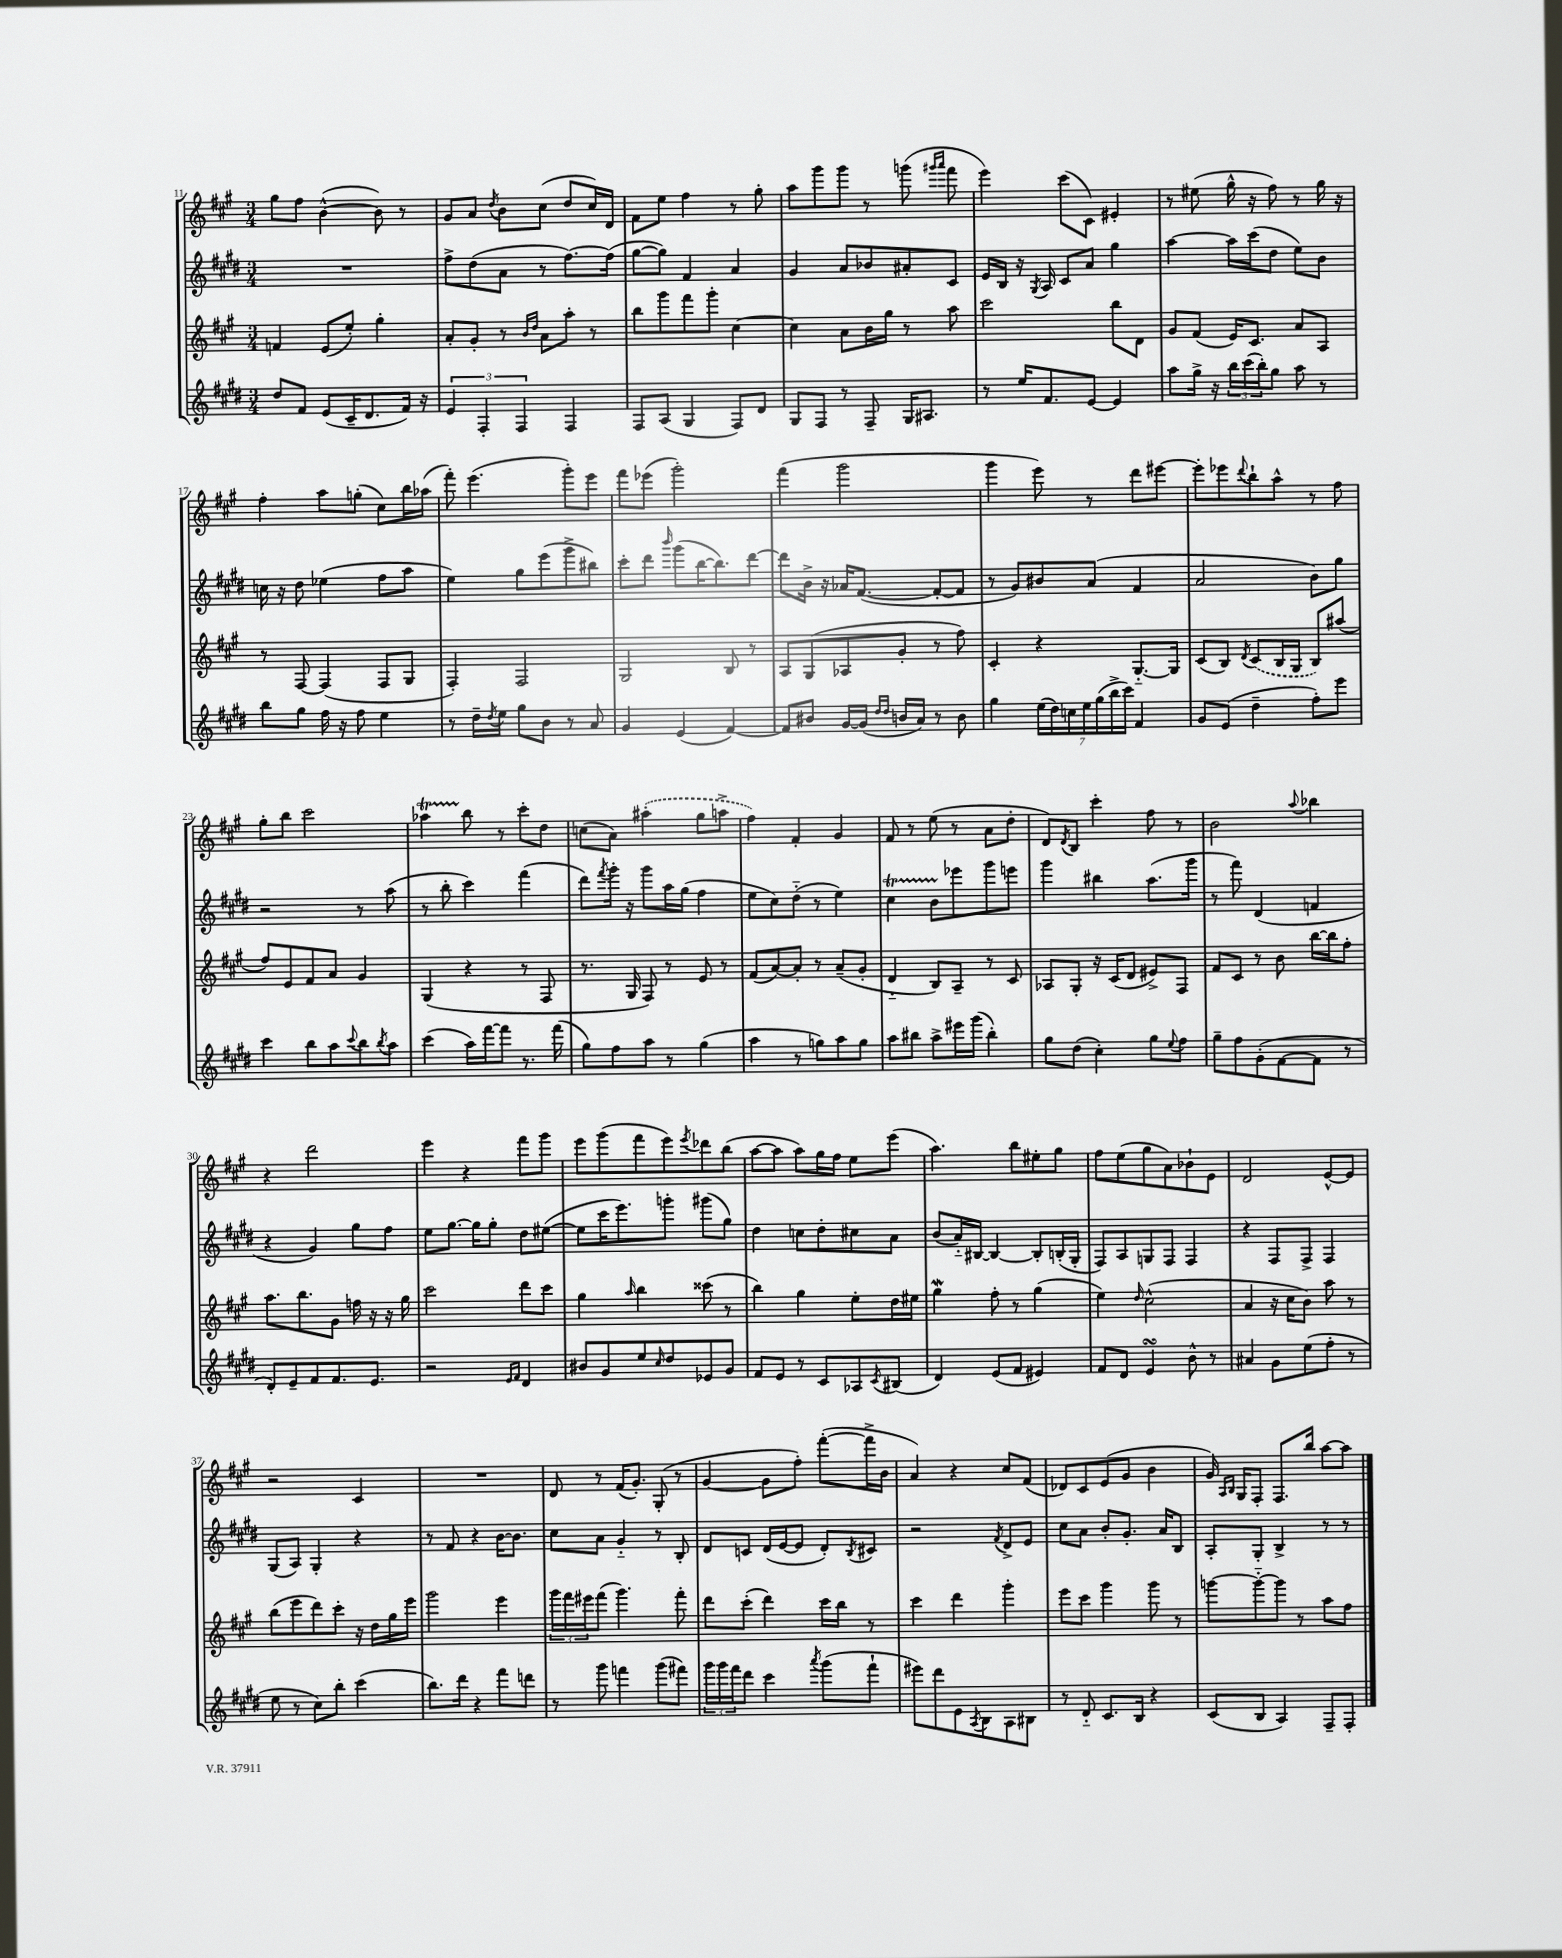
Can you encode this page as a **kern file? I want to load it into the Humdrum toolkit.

**kern	**kern	**kern	**kern
*part4	*part3	*part2	*part1
*staff4	*staff3	*staff2	*staff1
*clefG2	*clefG2	*clefG2	*clefG2
*k[f#c#g#d#]	*k[f#c#g#]	*k[f#c#g#d#]	*k[f#c#g#]
*M3/4	*M3/4	*M3/4	*M3/4
=11	=11	=11	=11
8dd#/L	4fn/	2.r	8gg#\L
8f#/J	.	.	8ff#\J
(8e/L	(8e/L	.	([4b^^\
16c#~/K	8ee'/J)	.	.
8.d#/	.	.	.
.	4gg#'\	.	8b\])
16f#/Jk)	.	.	8r
16r	.	.	.
=12	=12	=12	=12
6e/	8a'/L	8ff#^\L	8g#/L
.	8g#'/J	(8dd#\	8a/J
6F#'/	.	.	.
.	.	.	8qdd/
.	8r	8a\J	8b\L
6F#/	.	.	.
.	16qqb/LL	.	.
.	16qqdd/JJ	.	.
.	8a\L	8r	(8cc#\J
4F#/	8aa'\J	[8.ff#\L)	8dd/L
.	8r	.	16cc#/L)
.	.	(16ff#\Jk]	16d/JJ
=13	=13	=13	=13
8F#/L	8bb\L	[8gg#\L	8f#\L
(8A/J	8ggg#\	8gg#\J])	8ee\J
4G#/	8fff#\	4f#/	4ff#\
.	8ggg#'\J	.	.
8F#/L)	[4cc#\	4a/	8r
8d#/J	.	.	8gg#'\
=14	=14	=14	=14
8G#/L	4cc#\]	4g#/	8aa\L
8F#/J	.	.	8ggg#\
8r	8a\L	8a/L	8ggg#\J
8F#~/	16b\L	8b-X/	8r
.	16gg#\JJ	.	.
16G#/KL	8r	8a#X'/	(8gggn\
8.A#X/J	.	.	.
.	.	.	16qqggg#X/LL
.	.	.	16qqaaa/JJ
.	8aa\	8c#/J	8fff#\
=15	=15	=15	=15
8r	2ccc#\	16e/LL	4eee\)
.	.	16B/JJ	.
16ee/KL	.	16r	.
.	.	8qG#/	.
8.f#/	.	16A/	.
.	.	8c#/L	(8ccc#\L
[8e/J	.	8a/J	8c#\J)
4e/]	8bb\L	4gg#\	4e#X'/
.	8d\J	.	.
=16	=16	=16	=16
8aa\L	8g#/L	[4aa\	8r
16gg#^\Jk	(8f#/J	.	(8ee#X\
16r	.	.	.
24bb\LL	16e/KL)	16aa\LL]	16gg#^^\
(24ccc#\	.	.	.
.	8.c#/J	(16ccc#\J	16r
24bb'\J)	.	.	.
8gg#\J	.	8dd#\J	8ff#\)
8aa\	8a/L	8ee\L)	8r
8r	8A/J	8b\J	16gg#\
.	.	.	16r
!!LO:LB:g=z
=17	=17	=17	=17
8bb\L	8r	16ccn\	4ff#'\
.	.	16r	.
8gg#\J	[8F#/	8dd#\	.
16ff#\	(4F#/]	(4ee-X\	8aa\L
16r	.	.	.
8ff#\	.	.	(8ggn'\J
4ee\	8F#/L	8ff#\L	8cc#\L)
.	8G#/J	8aa\J	16bb\L
.	.	.	(16aa-X\JJ
=18	=18	=18	=18
8r	4F#'/)	4ee\)	8fff#'\)
16dd#~\LL	.	.	(4.eee\
8qdd#/	.	.	.
16ee\JJ	.	.	.
8gg#\L	2F#/	8gg#\L	.
8b\J	.	(8eee\	.
8r	.	8ggg#^\	8ggg#'\L)
8a/	.	8bb#X\J)	8eee\J
=19	=19	=19	=19
4g#/	2G#/	8ccc#'\L	8fff#\L
.	.	8ddd#\J	(8eee-X\J
.	.	16qqbbb/	.
(4e/	.	(8ggg#\L	2ggg#'\)
.	.	[16bb\K	.
.	.	8.bb\])	.
[4f#/)	8B/	.	.
.	8r	[8ddd#\J	.
=20	=20	=20	=20
8f#/L]	8A/L	8ddd#\L]	(4fff#\
8b#X/J	(8G#/	16b^\Jk	.
.	.	16r	.
[16g#/LL	8A-X/	16a-X/KL	2ggg#\
(16g#/JJ]	.	([8.f#/J	.
16qqdd#/LL	.	.	.
16qqdd#/JJ	.	.	.
16bn/LL	8g#'/J	.	.
16a/JJ)	.	.	.
8r	8r	8f#'/L_	.
8b\	8ff#\)	8f#/J]	.
=21	=21	=21	=21
4gg#\	4c#'/	8r	4ggg#\
.	.	8g#/L)	.
(28ee\LL	4r	8b#X/	8eee\)
28dd#\)	.	.	.
28ccn\	.	.	.
28ee\	.	.	.
.	.	(8a/J	8r
(28gg#\	.	.	.
28bb^\	.	.	.
28ccc#\JJ)	.	.	.
4f#/	[8.G#/L	4f#/	8ddd\L
.	.	.	[8eee#X\J
.	16G#/Jk]	.	.
=22	=22	=22	=22
8g#/L	(8c#/L	2a/	8eee#'\L]
(8e/J	8B/J)	.	8eee-X\
.	8qd/	.	8qqddd/
4dd#~\	(8c#/L	.	8bb`\
.	16B/L	.	8aa^^\J
.	16G#/JJ	.	.
8ff#'\L)	8B/L)	8b\L)	8r
8eee\J	(8aa#X/J	8gg#\J	8ff#\
!!LO:LB:g=z
=23	=23	=23	=23
4ccc#\	8ff#/L)	2r	8gg#'\L
.	8e/	.	8bb\J
8bb\L	8f#/	.	2ccc#\
8aa\	8a/J	.	.
8qqccc#/	.	.	.
8bb\	4g#/	8r	.
8qbb/	.	.	.
8aa\J	.	(8aa\	.
=24	=24	=24	=24
(4ccc#\	(4G#/	8r	4aa-XT\
.	.	8bb'\	.
16aa\LL)	4r	4ccc#\)	8bb\
[16fff#\J	.	.	.
8fff#\J]	.	.	8r
8.r	8r	(4fff#\	8ccc#'\L
.	8F#/	.	8dd\J
(16fff#\	.	.	.
=25	=25	=25	=25
8gg#\L)	8.r	8ddd#\L)	(8ccn\L
.	.	8qfff#/	.
8ff#\	.	16ggg#'\Jk	8a\J)
.	16G#/	16r	.
8aa\J	8F#/)	8ggg#\L	(4aa#X'\
8r	8r	16aa\L	.
.	.	(16gg#\JJ	.
(4gg#\	8e/	4ff#\	8gg#\L
.	8r	.	8aan^\J
=26	=26	=26	=26
4aa\	(8f#/L	8ee\L	4ff#\)
.	[8a/)	8cc#\)	.
8r	8a'/J]	(8dd#\J	4f#'/
8ggn\L)	8r	8r	.
8aa\	(8a~/L	4ee\)	4g#/
8gg\J	8g#'/J	.	.
=27	=27	=27	=27
8aa\L	4d/	4cc#T\	8f#/
8bb#X\J	.	.	8r
8aa^\L	8B/L)	8bTTT\L	(8ee\
16eee#X\L	8A~/J	8eee-X\	8r
(16ggg#\JJ	.	.	.
4bb#'\)	8r	8ggg#\	8a\L
.	8c#/	8eeen\J	8dd'\J
=28	=28	=28	=28
8gg#\L	8A-X/L	4ggg#\	8d/L)
.	.	.	8qd/
(8dd#\J	8G#'/J	.	8B/J
4cc#'\)	16r	4bb#X\	4ccc#'\
.	(16c#/KL	.	.
.	8d/J	.	.
8gg#\L	8e#X^/L)	(8.aa\L	8ff#\
8qqee/	.	.	.
8ff#\J	8F#/J	.	8r
.	.	16ggg#\Jk	.
=29	=29	=29	=29
8gg#~\L	8f#/L	8r	2b\
8ff#\	8c#/J	8fff#\)	.
(8g#'\	8r	(4d#/	.
[8f#\	8b\	.	.
.	.	.	8qqaa/
8f#\J]	[16bb\LL	4fn/	4bb-X\
.	16bb\J]	.	.
8r	8ff#'\J	.	.
!!LO:LB:g=z
=30	=30	=30	=30
8d#'/L)	8.aa\L	4r	4r
8e~/	.	.	.
.	8.bb\	.	.
8f#/	.	4g#/)	2ddd\
8.f#/	8g#\J	.	.
.	16ffn\	8gg#\L	.
8.e/J	16r	.	.
.	16r	8ff#\J	.
.	16gg#\	.	.
=31	=31	=31	=31
2r	2ccc#\	8ee\L	4eee\
.	.	[8.gg#\J	.
.	.	.	4r
.	.	16gg#\KL]	.
.	.	8gg#'\J	.
16qqe/LL	.	.	.
16qqf#/JJ	.	.	.
4d#/	8ddd\L	8dd#\L	8fff#\L
.	8ccc#\J	([8ee#X\J	8ggg#\J
=32	=32	=32	=32
8b#X/L	4gg#\	8ee#\L]	8eee\L
8g#/	.	16ccc#\K	(8ggg#\
.	.	8.eee\)	.
.	16qqaa/	.	.
8ee/	4bb\	.	8fff#\
16qqcc#/	.	.	.
8dd#/	.	8gggn'\J	8eee\)
.	.	.	8qeee/
8e-X/	(8ccc##X\	(8ggg#X\L	8ddd-X\
8g#/J	8r	8gg#\J)	(8bb\J
=33	=33	=33	=33
8f#/L	4bb\)	4dd#\	[8aa\L
8e/J	.	.	8aa\J]
8r	4gg#\	8ccn\L	8aa\L)
8c#/L	.	8dd#'\	16gg#\L
.	.	.	16ff#\JJ
8A-X/	8ee'\L	8cc#X\	8ee\L
8qc#/	.	.	.
(8B#X/J	16dd\L	8a\J	(8eee\J
.	16ee#X\JJ	.	.
=34	=34	=34	=34
4d#/)	4gg#W\	(8b/L	4.aa\)
.	.	16a/L)	.
.	.	[16B#X/JJ	.
(8e/L	8ff#'\	4B#/_	.
8f#/J	8r	.	8bb\L
4e#X/)	(4gg#\	8B#'/L]	8ee#X'\
.	.	(16Bn'/L	8gg#\J
.	.	16G#'/JJ	.
=35	=35	=35	=35
8f#/L	4ee\)	8F#/L)	8ff#\L
8d#/J	.	8A/	(8ee\
.	16qqdd/	.	.
4esSSs/	(2cc#^^\	8Gn/	8gg#\
.	.	8F#/J	8a\)
8b^^\	.	4F#/	8b-X`\
8r	.	.	8e\J
=36	=36	=36	=36
4a#X/	4a/	4r	2d/
8g#\L	16r	8F#/L	.
.	16cc#\KL	.	.
(8ee\	8b\J)	8F#^/J	.
8ff#'\J	8aa\	4F#/	[8e^^/L
8r	8r	.	8e/J]
!!LO:LB:g=z
=37	=37	=37	=37
8ee\	(8bb\L	(8G#/L	2r
8r	8eee\	8A/J)	.
8cc#\L)	8ddd\)	4G#'/	.
8bb'\J	8ccc#'\J	.	.
(4ccc#\	16r	4r	4c#/
.	16dd\LL	.	.
.	16gg#\	.	.
.	16eee\JJ	.	.
=38	=38	=38	=38
8.bb\L)	2ggg#\	8r	2.r
.	.	8f#/	.
16ddd#\Jk	.	.	.
4r	.	4r	.
8fff#\L	4eee\	[16b\KL	.
.	.	8.b\J]	.
8dddn\J	.	.	.
=39	=39	=39	=39
8r	24ggg#\LL	8cc#\L	8d/
.	24fff#\	.	.
.	24eee#X\J	.	.
8ggg#\	(8fff#\J	8a\J	8r
4fffn\	4.ggg#\)	4g#/	(16f#/KL
.	.	.	8.g#'/J)
(8ggg#\L	.	8r	(8G#'/
8fff#X\J)	8fff#'\	8B'/	8r
=40	=40	=40	=40
24ggg#\LL	8ddd\L	8d#/L	[4g#/
24ggg#\	.	.	.
24fff#\J	.	.	.
8ddd#\J	(8ccc#'\J	8cn/J	.
4ccc#\	4ddd\)	(16d#/LL	8g#\L]
.	.	[16e/J	.
.	.	8e/J]	8ff#'\J)
8qaaa/	.	.	.
(8ggg#\L	16ccc#\LL	8d#'/L)	([8fff#'\L
.	16bb\JJ	.	.
.	.	8qB/	.
8fff#`\J	8r	8c#X/J	16fff#^\L]
.	.	.	16b\JJ
=41	=41	=41	=41
8eee#X\L)	4ccc#\	2r	4a/)
8ddd#\	.	.	.
8e\	4ddd\	.	4r
8qA/	.	.	.
8B\	.	.	.
.	.	8qf#/	.
8A\	4ggg#'\	8d#^/L	8cc#/L
8B#X\J	.	8e/J	(8f#/J
=42	=42	=42	=42
8r	8eee\L	8cc#\L	8d-X/L)
8d#/	8ccc#\J	8a\J	8c#/
8.c#/L	4ggg#\	8b'/L	(8e/
.	.	8.g#'/J	8g#/J
16B/Jk	.	.	.
4r	8ggg#\	.	4b\
.	.	16a/KL	.
.	8r	8B/J	.
=43	=43	=43	=43
(8c#/L	[8gggn\L	8A'/L	16g#/)
.	.	.	16qqA/LL
.	.	.	16qqB/JJ
.	.	.	16G#/KL
8B/J	8ggg\_	8G#'/J	8F#'/J
4A/)	8ggg\J]	4B^/	8.F#/L
.	8r	.	.
.	.	.	16bb/Jk
8F#~/L	8aa\L	8r	[8aa\L
8F#'/J	8ff#\J	8r	8aa\J]
==	==	==	==
*-	*-	*-	*-
